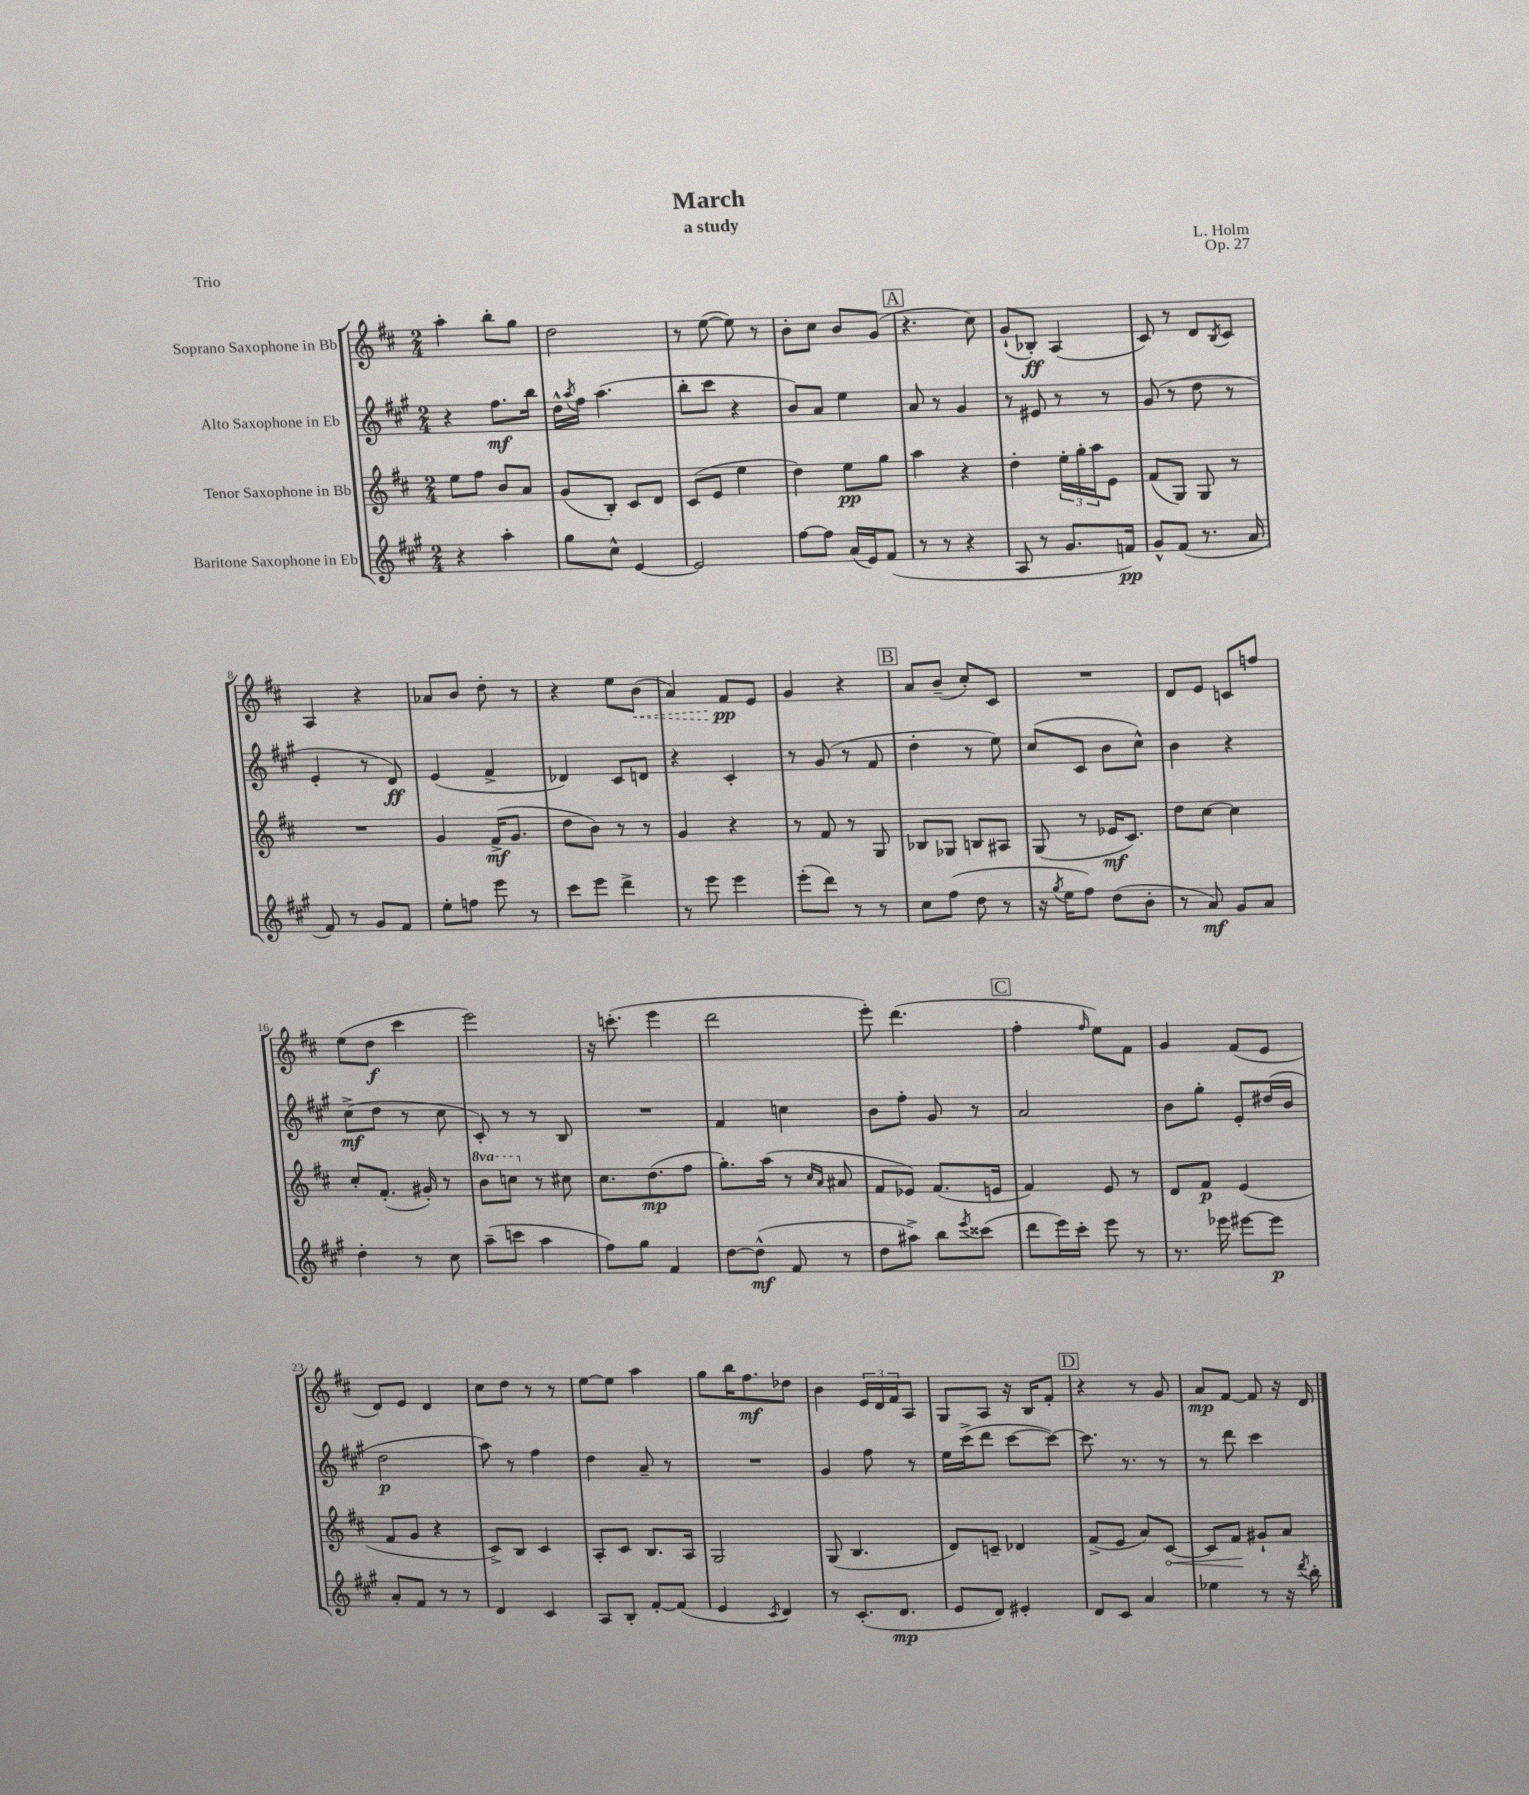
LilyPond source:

\header { title = "March" composer = "L. Holm" subtitle = "a study" opus = "Op. 27" piece = "Trio" }
<<
\new StaffGroup <<
\new Staff = "s0" \with { instrumentName = "Soprano Saxophone in Bb" } {
    \clef treble \key d \major \numericTimeSignature \time 2/4
    a''4-. b''8-. g''8 |
    d''2 |
    r8 e''8~( e''8) r8 |
    b'8-. cis''8 b'8 g'8( |
    \mark \markup { \box "A" } r4. cis''8) |
    g'8-!( bes8-.\ff) a4( |
    cis'8) r8 d'8 \acciaccatura { b8 } cis'8 |
    a4 r4 |
    aes'8 b'8 d''8-. r8 |
    r4 e''8 \once \override Hairpin.style = #'dashed-line b'8\<( |
    a'4) fis'8\pp\! e'8 |
    g'4 r4 |
    \mark \markup { \box "B" } a'8 b'8--( cis''8-.) cis'8 |
    R2 |
    d'8 e'8 c'8 f''8 |
    e''8( d''8\f cis'''4 |
    e'''2) |
    r16 c'''8.-.( e'''4 |
    d'''2 |
    e'''8-.) d'''4.( |
    \mark \markup { \box "C" } fis''4-. \grace { fis''16 } e''8) fis'8 |
    g'4 fis'8( e'8 |
    d'8) e'8 d'4 |
    cis''8 d''8 r8 r8 |
    e''8~ e''8 a''4 |
    g''8 b''16 fis''8.\mf des''8 |
    b'4 \tuplet 3/2 { e'16 d'16 fis'16 } a8 |
    g8 a8 r16 b16 fis'8-. |
    \mark \markup { \box "D" } r4 r8 g'8 |
    a'8\mp fis'8~ fis'8 r16 d'16 \bar "|." |
}
\new Staff = "s1" \with { instrumentName = "Alto Saxophone in Eb" } {
    \clef treble \key a \major \numericTimeSignature \time 2/4
    r4 fis''8.\mf b''16 |
    d''16-^ \acciaccatura { a''8 } fis''16 a''4.( |
    b''8-. cis'''8 r4 |
    b'8) a'8 e''4 |
    \mark \markup { \box "A" } a'8 r8 gis'4 |
    r8 eis'8 r8 r8 |
    gis'8( r8 d''8 r8 |
    e'4-. r8 d'8\ff) |
    e'4( fis'4-> |
    des'4) cis'8 d'8 |
    r4 cis'4-. |
    r8 gis'8( r8 fis'8 |
    \mark \markup { \box "B" } d''4-. r8 e''8) |
    cis''8( cis'8 b'8 cis''8-^) |
    b'4 r4 |
    cis''8->\mf( d''8 r8 cis''8 |
    cis'8-.) r8 r8 b8 |
    R2 |
    fis'4 c''4 |
    b'8 fis''8-. gis'8 r8 |
    \mark \markup { \box "C" } a'2 |
    b'8 gis''8-. e'8-. dis''16( b'16 |
    d''2\p |
    a''8) r8 fis''4 |
    d''4 a'8-- r8 |
    R2 |
    gis'4 fis''8 r8 |
    e''16 cis'''16->( d'''8 cis'''8~ cis'''8~) |
    \mark \markup { \box "D" } cis'''8. r8. r8 |
    r8 d'''8 cis'''4 \bar "|." |
}
\new Staff = "s2" \with { instrumentName = "Tenor Saxophone in Bb" } {
    \clef treble \key d \major \numericTimeSignature \time 2/4 \set Staff.ottavationMarkups = #ottavation-simple-ordinals
    e''8 fis''8 b'8 a'8 |
    g'8( b8-.) cis'8 d'8 |
    cis'8( e'8 e''4 |
    d''4) e''8\pp g''8 |
    \mark \markup { \box "A" } a''4 r4 |
    d''4-. \tuplet 3/2 { e''16-. g''16-. a''16 } e'8 |
    fis'8( g8) g8 r8 |
    R2 |
    g'4 fis'16->\mf( g'8. |
    d''8 b'8) r8 r8 |
    g'4 r4 |
    r8 fis'8 r8 g8 |
    \mark \markup { \box "B" } bes8 ges8 b8 ais8 |
    g8( r8 ees'16\mf cis'8.) |
    d''8 cis''8~ cis''4 |
    cis''8-. fis'8.-.( gis'16-.) r8 |
    \ottava #1 b''8 c'''8 \ottava #0 r8 cis''!8 |
    cis''8. d''8.\mp( fis''8 |
    g''8.-.) a''16( r8 \grace { cis''16 a'16 } ais'8 |
    fis'8 ees'8) fis'8.( e'16 |
    \mark \markup { \box "C" } fis'4) e'8 r8 |
    d'8 fis'8\p e'4( |
    fis'8 g'8 r4 |
    cis'8->) b8 cis'4 |
    a8-. cis'8 b8. a16 |
    g2 |
    g8( b4. |
    d'8) c'8-- des'4 |
    \mark \markup { \box "D" } fis'8->( e'8 a'8) \once \override Hairpin.circled-tip = ##t cis'8~\< |
    cis'8 fis'8\! gis'8-! a'8 \bar "|." |
}
\new Staff = "s3" \with { instrumentName = "Baritone Saxophone in Eb" } {
    \clef treble \key a \major \numericTimeSignature \time 2/4
    r4 a''4-. |
    gis''8 cis''8-^ e'4~ |
    e'2 |
    fis''8~ fis''8 a'16( e'16) fis'8( |
    \mark \markup { \box "A" } r8 r8 r4 |
    a8 r8 gis'8. f'16\pp) |
    gis'8-^ fis'8( r8. a'16 |
    fis'8) r8 gis'8 fis'8 |
    e''8-. f''8 e'''8 r8 |
    cis'''8 e'''8 d'''4-> |
    r8 e'''8 e'''4 |
    e'''8-.( d'''8) r8 r8 |
    \mark \markup { \box "B" } cis''8 fis''8( d''8 r8 |
    r16 \acciaccatura { gis''8 } e''16 fis''8) d''8( b'8-. |
    r8 a'8\mf) gis'8 a'8 |
    d''4-. r8 cis''8 |
    a''8--( c'''8 a''4 |
    fis''8) gis''8 fis'4 |
    d''8~ d''8-^\mf( fis'8 r8 |
    d''8 ais''8->) b''8 \acciaccatura { e'''8 } cisis'''8( |
    \mark \markup { \box "C" } d'''8 e'''16) cis'''16-. e'''8 r8 |
    r8. ees'''16 eis'''8~ eis'''8\p |
    a'8-. fis'8 r8 r8 |
    d'4 cis'4 |
    a8 b8-. fis'8~-. fis'8( |
    e'4 \acciaccatura { cis'8 } d'4) |
    r8 cis'8.-.( d'8.\mp |
    e'8 d'8) eis'4-. |
    \mark \markup { \box "D" } d'8 cis'8 a'4 |
    ees''4 r8 r16 \acciaccatura { d'''8 } b''16-. \bar "|." |
}
>>
>>
